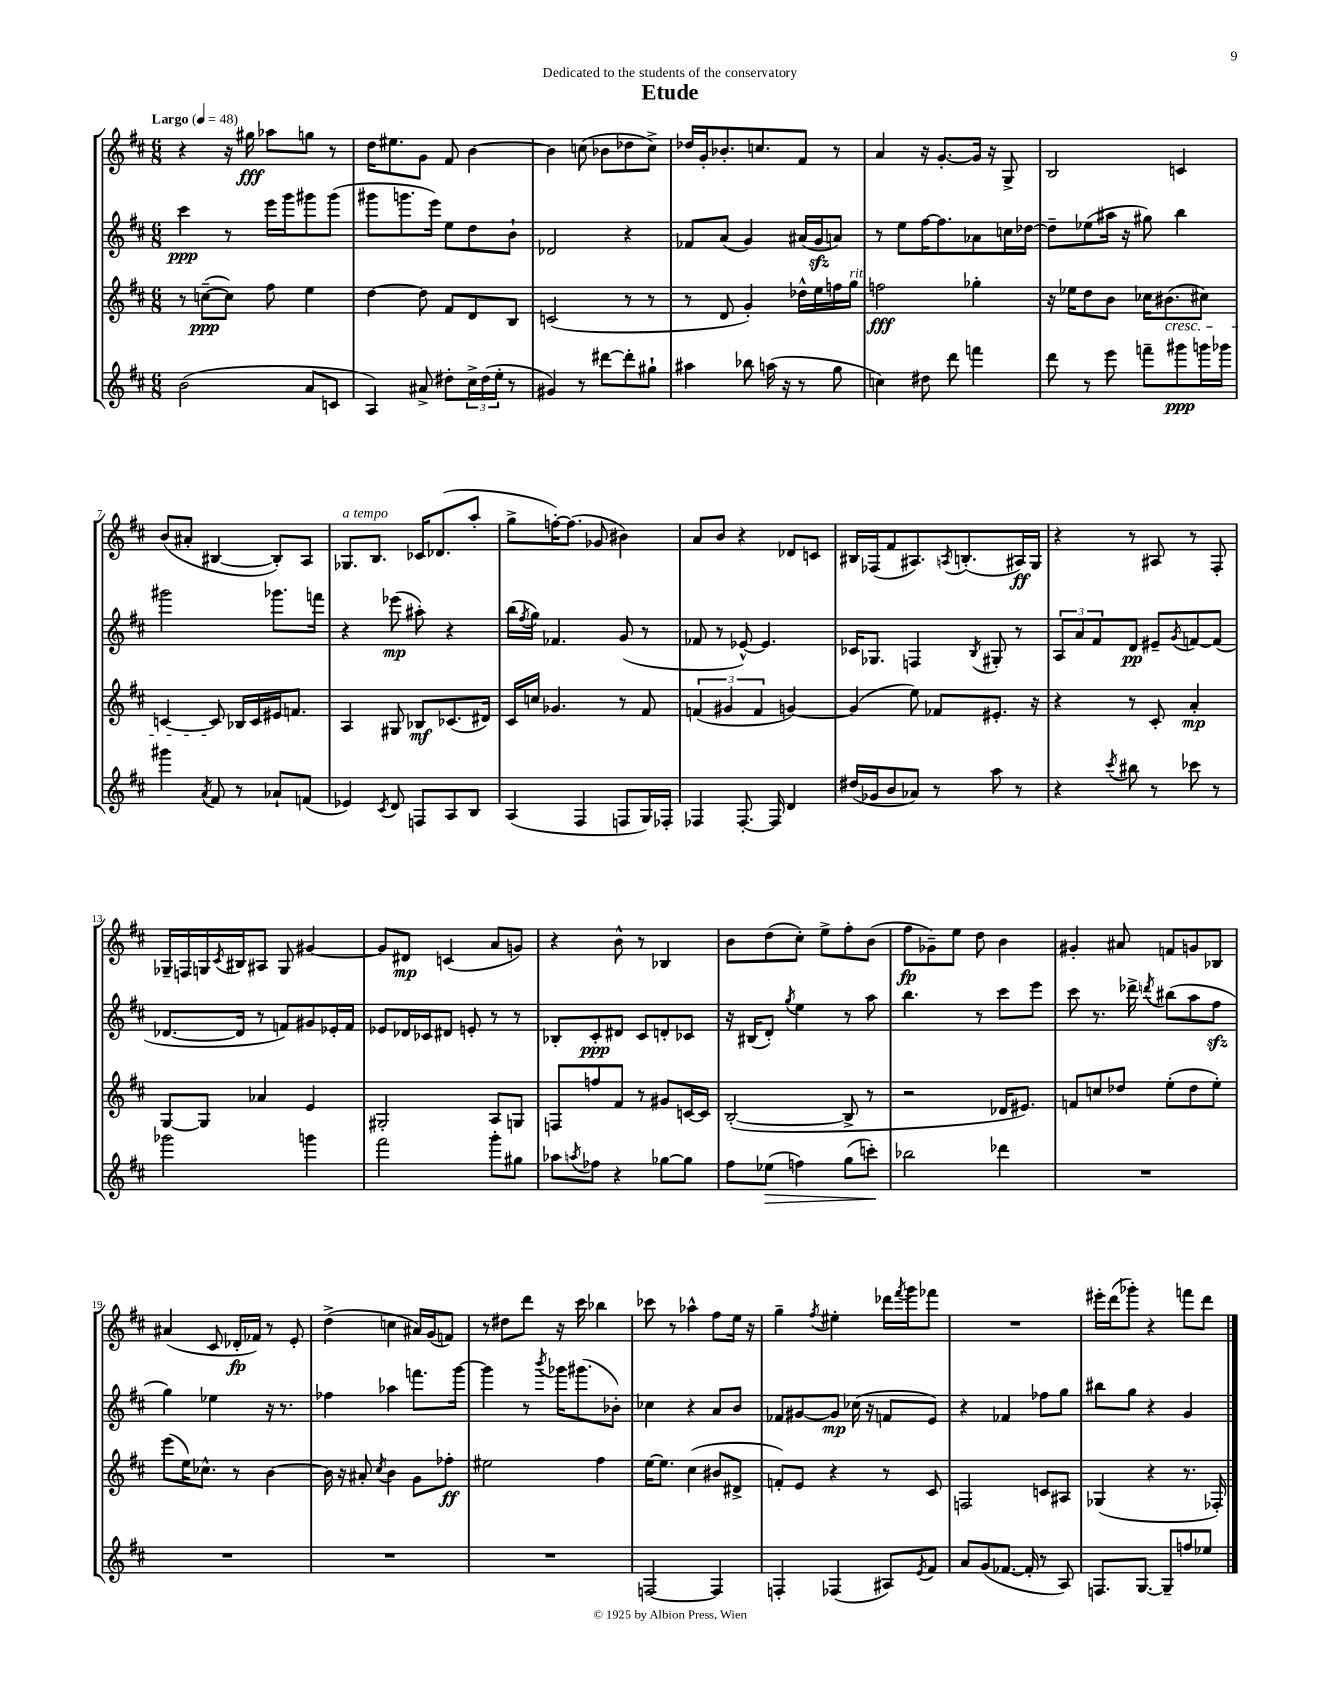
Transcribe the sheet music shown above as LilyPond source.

\header { title = "Etude" dedication = "Dedicated to the students of the conservatory" }
<<
\new StaffGroup <<
\new Staff = "s0" {
    \clef treble \key d \major \numericTimeSignature \time 6/8 \tempo "Largo" 4 = 48
    r4 r16 gis''16\fff aes''8 g''8 r8 |
    d''16 eis''8. g'8 fis'8 b'4~ |
    b'4 c''8( bes'8 des''8 c''8->) |
    des''16 g'16-. bes'8.-. c''8. fis'8 r8 |
    a'4 r16 g'8.~-. g'16 r16 g8-> |
    b2 c'4 |
    b'8( ais'8-. bis4~ bis8-.) a8 |
    ges8.^\markup { \italic "a tempo" } b8. ces'16 des'8.( a''8-. |
    g''8-> f''16~-.) f''8.( ges'8 bis'4) |
    a'8 b'8 r4 des'8 c'8 |
    bis16 fes16( fis'8 ais8.) \acciaccatura { a8 } b8.-.( ais16\ff) g16 |
    r4 r8 ais8 r8 fis8-. |
    ges16-- f16 g16 \acciaccatura { cis'8 } bis16 ais8 g8 gis'4~ |
    gis'8 dis'8\mp c'4( a'8 g'8) |
    r4 b'8-^ r8 bes4 |
    b'8 d''8( cis''8-.) e''8-> fis''8-. b'8( |
    fis''8\fp ges'8--) e''8 d''8 b'4 |
    gis'4-. ais'8 f'8 g'8 bes8 |
    ais'4( cis'8 des'16-.\fp fes'16) r8 e'8-. |
    d''4->( c''4 ais'16) g'16( f'8) |
    r8 dis''8 d'''8 r16 cis'''16 bes''4 |
    ces'''8 r8 aes''4-^ fis''8 e''16 r16 |
    g''4-- \acciaccatura { fis''8 } eis''4-. des'''16 \acciaccatura { fis'''8 } g'''16 fes'''8 |
    R2. |
    eis'''16-. d'''16( ges'''8-.) r4 f'''8 d'''8 \bar "|." |
}
\new Staff = "s1" {
    \clef treble \key d \major \numericTimeSignature \time 6/8
    cis'''4\ppp r8 e'''16 g'''16 gis'''8 gis'''8( |
    gis'''8 g'''8. e'''16) e''8 d''8 b'8-! |
    des'2 r4 |
    fes'8 a'8( g'4) ais'16( g'16\sfz a'8) |
    r8 e''8 fis''16~ fis''8. aes'8 c''16 des''16~ |
    des''8-- ees''8( ais''16 r16 gis''8) b''4 |
    gis'''2 ges'''8. f'''16 |
    r4 ees'''8\mp( ais''8-.) r4 |
    b''16( \acciaccatura { fis''8 } g''16) fes'4. g'8( r8 |
    fes'8 r8 ees'8~-^) ees'4. |
    ces'16 ges8. f4 \acciaccatura { b8 } gis8-. r8 |
    \tuplet 3/2 { a8 a'8 fis'8 } d'8\pp eis'8-- \acciaccatura { g'8 } f'8~ f'8( |
    des'8.~ des'16 r8 f'8) gis'8 ees'16-. f'16 |
    ees'8 des'16 ces'16 dis'8 e'8-. r8 r8 |
    bes8-. cis'8-.\ppp dis'8 cis'8 d'8-. ces'8 |
    r16 bis16( d'8-.) \acciaccatura { g''8 } e''4 r8 a''8 |
    b''4. r8 cis'''8 e'''8 |
    cis'''8 r8. des'''16-> \acciaccatura { d'''8 } bis''8( a''8 fis''8\sfz |
    g''4) ees''4 r16 r8. |
    fes''4 aes''4 f'''8. g'''16~ |
    g'''4 r8 \acciaccatura { b'''8 } ges'''16 gis'''8.( bes'8-.) |
    ces''4 r4 a'8 b'8 |
    fes'8 gis'8~ gis'8\mp ces''16( r16 f'8 e'8) |
    r4 fes'4 fes''8 g''8 |
    bis''8 g''8 r4 g'4 \bar "|." |
}
\new Staff = "s2" {
    \clef treble \key d \major \numericTimeSignature \time 6/8
    r8 c''8~--\ppp( c''8) fis''8 e''4 |
    d''4~ d''8 fis'8 d'8 b8 |
    c'2( r8 r8 |
    r8 d'8 g'4-.) des''16-^ e''16 f''16 g''16^\markup { \italic "rit." } |
    f''2\fff ges''4-. |
    r16 ees''16 d''8 b'8 ces''16 bis'8.\cresc( cis''8) |
    c'4~ c'8\! bes16 c'16 eis'16 f'8. |
    a4 gis8 bes8\mf ces'8.( dis'16) |
    cis'16 c''16 ges'4. r8 fis'8 |
    \tuplet 3/2 { f'4( gis'4 f'4 } g'4~) |
    g'4( e''8) fes'8 eis'8.-. r16 |
    r4 r8 cis'8-. a'4-.\mp |
    g8~ g8 aes'4 e'4 |
    gis2-. a8 g8 |
    f8 f''8 fis'8 r8 gis'8 c'16~ c'16 |
    b2~-.( b8-> r8 |
    r2 des'16 eis'8.) |
    f'8 c''8 des''8 e''8-.( des''8 e''8-.) |
    e'''8( e''16) ces''8.-^ r8 b'4~ |
    b'16 r16 ais'8-. \acciaccatura { cis''8 } b'4 g'8 fes''8-.\ff |
    eis''2 fis''4 |
    e''16~ e''8. cis''4( bis'8 dis'8-> |
    f'8-.) e'8 r4 r8 cis'8 |
    f2 c'8 ais8 |
    ges4( r4 r8. fes16-.) \bar "|." |
}
\new Staff = "s3" {
    \clef treble \key d \major \numericTimeSignature \time 6/8
    b'2( a'8 c'8 |
    a4) ais'8-> dis''8-. \tuplet 3/2 { cis''16-> dis''16( e''16-. } r8 |
    gis'4) r8 dis'''8~ dis'''8-. gis''8-! |
    ais''4 bes''8 a''16( r16 r8 g''8 |
    c''4) dis''8 d'''8 f'''4 |
    d'''8 r8 e'''8 f'''8-- gis'''8\ppp g'''16 ges'''16 |
    gis'''4 \acciaccatura { a'8 } fis'8 r8 aes'8-! f'8( |
    ees'4) \acciaccatura { cis'8 } d'8 f8 a8 b8 |
    a4( fis4 f8 g16) fes16-. |
    fes4 fes8.~-. fes16 d'4 |
    dis''16( ges'16 b'8 aes'8) r8 a''8 r8 |
    r4 \acciaccatura { cis'''8 } bis''8 r8 ces'''8 r8 |
    ges'''2 g'''4 |
    fis'''2 g'''8-. gis''8 |
    aes''8 \acciaccatura { a''8 } fes''8 r4 ges''8~ ges''8 |
    fis''8 ees''8\>( f''4) g''8( c'''8-.\!) |
    bes''2 des'''4 |
    R2. |
    R2. |
    R2. |
    R2. |
    f2~ f4 |
    f4-. fes4( ais8) \acciaccatura { e'8 } fis'8 |
    a'8 g'8( fes'8.~ fes'16-. r8 a8) |
    f8. g8.~ g8-- f''8 ees''8 \bar "|." |
}
>>
>>
